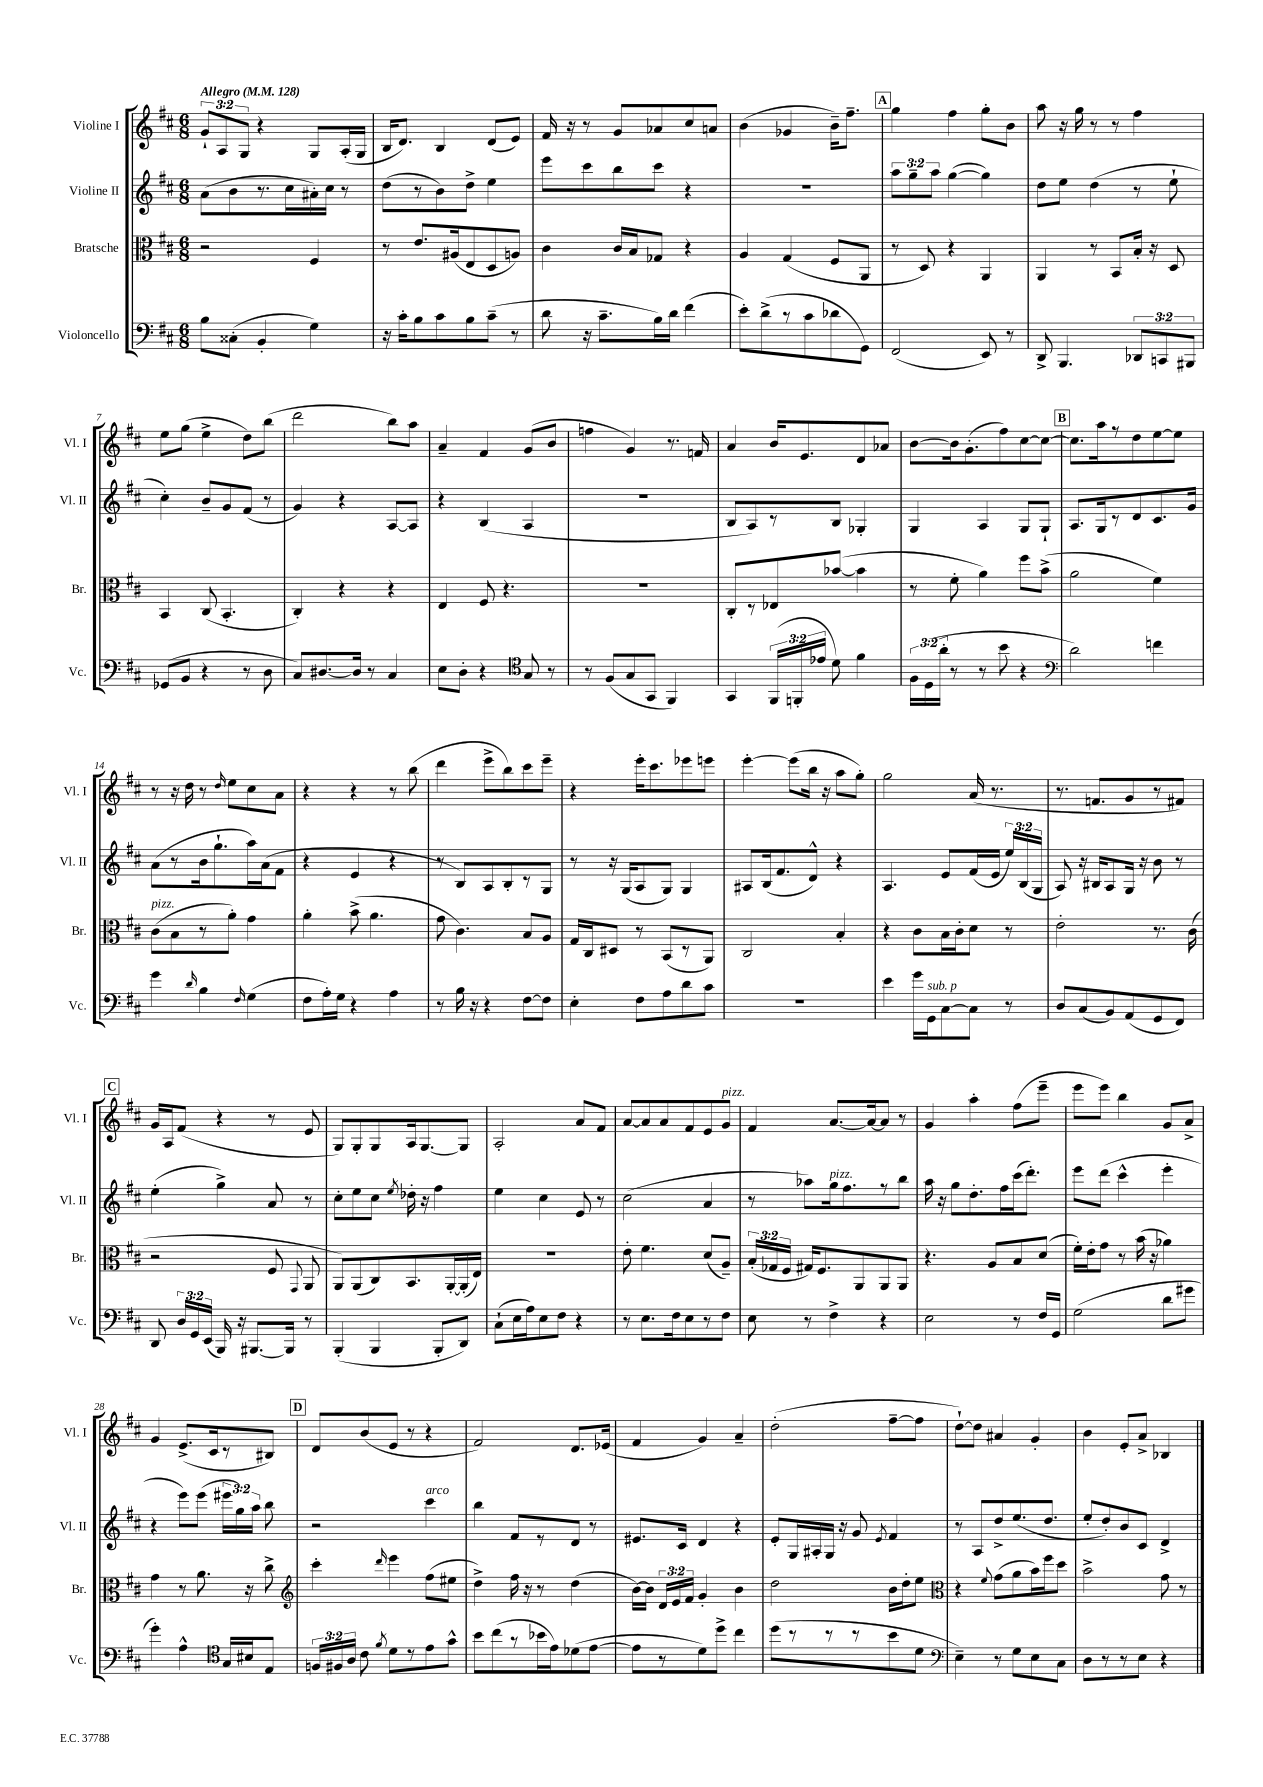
<<
\new StaffGroup <<
\new Staff = "s0" \with { instrumentName = "Violine I" shortInstrumentName = "Vl. I" } {
    \clef treble \key d \major \numericTimeSignature \time 6/8 \override Staff.TupletNumber.text = #tuplet-number::calc-fraction-text \tempo "Allegro" 4 = 128
    \autoBeamOff \tuplet 3/2 { g'8[-! a8 g8] } r4 g8[ a16-.( g16] |
    b16[ d'8.]) b4 d'8[( e'8]) |
    fis'16 r16 r8 g'8[ aes'8 cis''8 a'8] |
    b'4( ges'4 b'16[--) fis''8.]-- |
    \mark \markup { \box "A" } g''4 fis''4 g''8[-. b'8] |
    a''8 r16 g''16 r8 r8 fis''4 |
    e''8[ g''8]( e''4-> d''8[) b''8]( |
    d'''2 b''8[) a''8] |
    a'4-- fis'4 g'8[( b'8] |
    f''4 g'4) r8. f'16 |
    a'4 b'16[ e'8. d'8 aes'8] |
    b'8[~ b'16 g'8.-.( fis''8) cis''8~ cis''8]~ |
    \mark \markup { \box "B" } cis''8.[ a''16 r8 d''8 e''8~ e''8] |
    r8 r16 d''16 r8 \grace { d''16 } e''8[ cis''8 a'8] |
    r4 r4 r8 b''8( |
    d'''4 e'''8[-> b''8) cis'''8 e'''8]-- |
    r4 e'''16[-. cis'''8. ees'''8 e'''8] |
    e'''4~-. e'''8[( b''16] r16 a''8[ g''8]-.) |
    g''2 a'16( r8. |
    r8. f'8.[ g'8 r8 fis'8]) |
    \mark \markup { \box "C" } g'16[ a16 fis'8]( r4 r8 e'8 |
    g8[) g8-. g8 a16 g8.~ g8] |
    a2-. a'8[ fis'8] |
    a'8[~ a'8 a'8 fis'8 e'8 g'8]^\markup { \italic "pizz." } |
    fis'4 a'8.[~ a'16~ a'8] r8 |
    g'4 a''4-. fis''8[( e'''8]-- |
    e'''8[ e'''8]) b''4 g'8[ a'8]-> |
    g'4 e'8.[->( cis'16 r8 bis8]) |
    \mark \markup { \box "D" } d'8[ b'8( e'8] r8 r4 |
    fis'2) d'8.[ ees'16]( |
    fis'4 g'4) a'4-- |
    d''2-.( fis''8[~-- fis''8] |
    d''8[~-!) d''8] ais'4 g'4-. |
    b'4 e'8[-. a'8]-> bes4 \bar "|." |
}
\new Staff = "s1" \with { instrumentName = "Violine II" shortInstrumentName = "Vl. II" } {
    \clef treble \key d \major \numericTimeSignature \time 6/8 \override Staff.TupletNumber.text = #tuplet-number::calc-fraction-text
    \autoBeamOff a'8[( b'8 r8. cis''16 ais'16-.) cis''16] r8 |
    d''8[( r8 b'8) d''8]-> e''4 |
    e'''8[ cis'''8 b''8 cis'''8] r4 |
    R2. |
    \mark \markup { \box "A" } \tuplet 3/2 { a''8[ g''8-- a''8] } g''4~( g''4) |
    d''8[ e''8] d''4( r8 e''8-! |
    cis''4-.) b'8[-- g'8 fis'8]( r8 |
    g'4) r4 a8[~ a8] |
    r4 b4( a4 |
    R2. |
    b8[ a8) r8 b8] ges4-. |
    g4 a4 g8[ g8]-! |
    \mark \markup { \box "B" } a8.[ g16 r8 d'8 cis'8. g'16] |
    a'8[( r8 b'16 g''8.-! a''16) a'16( fis'8] |
    r4 e'4 r4 |
    r8 b8[) a8 b8-. r8 g8] |
    r8 r16 g16[( a8 g8]) g4 |
    ais8[ b16( fis'8. d'8]-^) r4 |
    a4. e'8[ fis'16( e'16] \tuplet 3/2 { e''16[) b16( g16] } |
    a8) r16 bis16[ a8 g16] r16 b'8 r8 |
    \mark \markup { \box "C" } e''4-.( g''4->) a'8 r8 |
    cis''8[-. e''8 cis''8] \acciaccatura { e''8 } des''16-. r16 fis''4 |
    e''4 cis''4 e'8 r8 |
    cis''2( a'4 |
    r8 aes''8[) g''16^\markup { \italic "pizz." } fis''8. r8 b''8] |
    a''16 r16 g''8[ d''8.-. fis''16 cis'''16( d'''8.]-.) |
    e'''8[ d'''8]( cis'''4-^ e'''4-. |
    r4 e'''8[) e'''8]( \tuplet 3/2 { eis'''16[ g''16) a''16] } b''8 |
    \mark \markup { \box "D" } r2 cis'''4^\markup { \italic "arco" } |
    b''4 fis'8[ r8 d'8] r8 |
    eis'8.[ cis'16] d'4 r4 |
    e'8[-. g16 ais16-. g16] r16 g'8 \acciaccatura { e'8 } fis'4 |
    r8 a8[ d''8-> e''8.( d''8.] |
    e''8[-. d''8-.) b'8 cis'8] d'4-> \bar "|." |
}
\new Staff = "s2" \with { instrumentName = "Bratsche" shortInstrumentName = "Br." } {
    \clef alto \key d \major \numericTimeSignature \time 6/8 \override Staff.TupletNumber.text = #tuplet-number::calc-fraction-text
    \autoBeamOff r2 fis4 |
    r8 e'8.[ ais16( e8 d8 a8]) |
    cis'4 cis'16[ b16 ges8] r4 |
    a4 g4( fis8[ a,8] |
    \mark \markup { \box "A" } r8 d8) r4 a,4 |
    a,4 r8 b,8[ b16]-. r16 d8 |
    b,4 cis8( b,4.-. |
    cis4-.) r4 r4 |
    e4 fis8 r4. |
    R2. |
    cis8[-. r8 ees8 bes'8]~( bes'4 |
    r8 fis'8-. a'4) fis''8[ b'8]->( |
    \mark \markup { \box "B" } a'2 fis'4) |
    cis'8[^\markup { \italic "pizz." }( b8 r8 a'8]-.) g'4 |
    a'4-. b'8->( a'4. |
    g'8 cis'4.) b8[ a8] |
    g16[ cis16 dis8] r8 b,8[( r8 a,8]) |
    cis2 b4-. |
    r4 cis'8[ b16 cis'16-. d'8] r8 |
    e'2-. r8. cis'16( |
    \mark \markup { \box "C" } r2 fis8 \appoggiatura { g,8 } a,8 |
    a,8[) a,8( cis8) b,8. a,16~-. a,16-.( e16]) |
    R2. |
    e'8-. fis'4. d'8[( a8]--) |
    \tuplet 3/2 { b16[-.( ges16 fis16] } gis16[) fis8. a,8 a,8 a,8] |
    r4. a8[ b8 d'8]( |
    fis'16[-.) e'16-. g'8] r8 b'16( r16 aes'4) |
    g'4 r8 a'8. r16 cis''8-> |
    \mark \markup { \box "D" } \clef treble cis'''4-. \grace { d'''16 } e'''4 fis''8[( eis''8] |
    d''4->) fis''16 r16 r8 d''4( |
    b'16[~) b'16] \tuplet 3/2 { d'16[ e'16 fis'16] } g'4-. b'4 |
    d''2 b'16[ d''16-. e''8] |
    \clef alto r4 \appoggiatura { fis'8 } g'8[( a'8 b'16) fis''16 d''8] |
    b'2-> g'8 r8 \bar "|." |
}
\new Staff = "s3" \with { instrumentName = "Violoncello" shortInstrumentName = "Vc." } {
    \clef bass \key d \major \numericTimeSignature \time 6/8 \override Staff.TupletNumber.text = #tuplet-number::calc-fraction-text
    \autoBeamOff b8[ cisis8]-.( b,4-. g4) |
    r16 cis'16[-. b8 cis'8 b8 cis'8]--( r8 |
    d'8 r16 cis'8.[-- b16) d'16] fis'4( |
    e'8[-.) d'8->( r8 cis'8 des'8 g,8]) |
    \mark \markup { \box "A" } fis,2( e,8) r8 |
    d,8-> b,,4. \tuplet 3/2 { des,8[ c,8 bis,,8] } |
    ges,8[( b,8] r4 r8 d8 |
    cis8[) dis8.~ dis16] r8 cis4 |
    e8[ d8]-. r4 \clef tenor g8 r8 |
    r8 fis8[( g8 g,8] fis,4) |
    g,4 \tuplet 3/2 { fis,16[( f,16-. ees'16] } d'8) fis'4 |
    \tuplet 3/2 { fis16[ d16( a'16]-. } r8 r8 b'8 r4 |
    \mark \markup { \box "B" } \clef bass d'2) f'4 |
    g'4 \grace { d'16 } b4 \grace { fis16 } g4( |
    fis8[ a16-.) g16] r4 a4 |
    r8 b16 r16 r4 fis8[~ fis8] |
    e4-. fis8[ a8 d'8 cis'8] |
    R2. |
    e'4 g'16[ g,16^\markup { \italic "sub. p" } cis8~ cis8] r8 |
    d8[ cis8( b,8) a,8( g,8 fis,8]) |
    \mark \markup { \box "C" } d,8 \tuplet 3/2 { d16[ g,16 e,16]( } b,,16) r16 bis,,8.[~ bis,,16] r8 |
    b,,4-.( b,,4 b,,8[-. d,8]) |
    cis8[-!( e16 a16) e8 fis8] r4 |
    r8 e8.[ fis16 e8 r8 fis8] |
    e8 r8 fis4-> r4 |
    e2 r8 fis16[ g,16] |
    g2( d'8[ gis'8] |
    g'4-.) a4-^ \clef tenor g16[ bis16 e8] |
    \mark \markup { \box "D" } \tuplet 3/2 { f16[ fis16 a16] } cis'8 \acciaccatura { fis'8 } d'8[ r8 e'8 g'8]-^ |
    b'8[ cis''8( r8 bes'16 e'16) des'8( e'8]~ |
    e'8[ r8 d'8) d''8]-> cis''4 |
    d''8[( r8 r8 r8 b'8 d'8] |
    \clef bass e4--) r8 g8[ e8 cis8] |
    d8[ r8 r8 e8] r4 \bar "|." |
}
>>
>>
